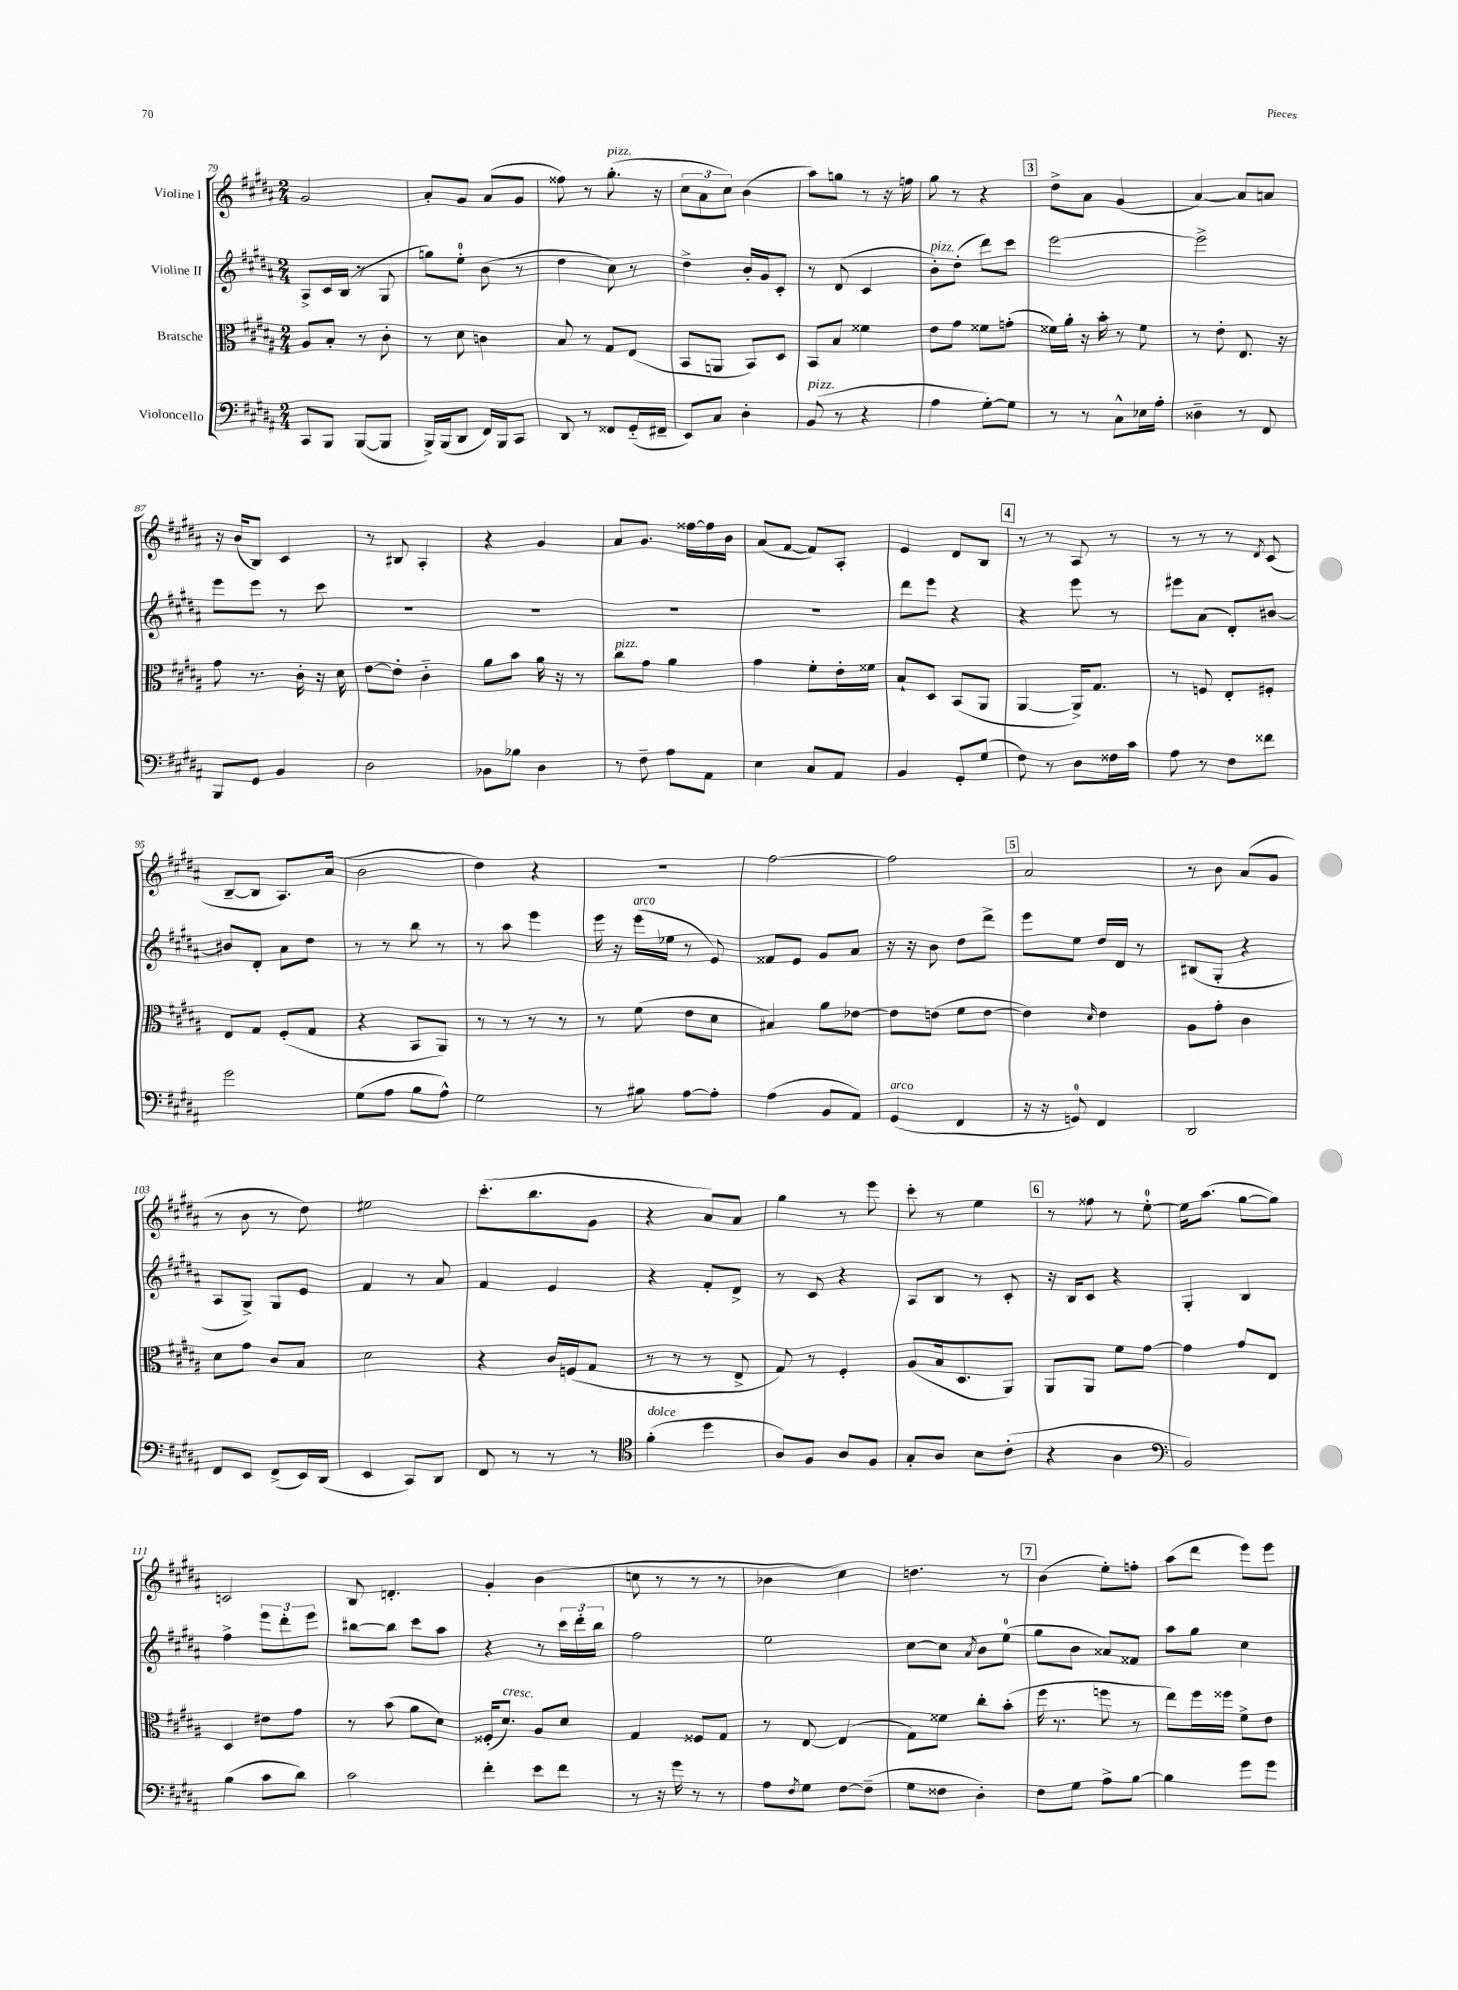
<<
\new StaffGroup <<
\new Staff = "s0" \with { instrumentName = "Violine I" } {
    \clef treble \key b \major \numericTimeSignature \time 2/4
    gis'2 |
    ais'8-. gis'8 ais'8( gis'8 |
    fisis''8) r8 gis''8.-.^\markup { \italic "pizz." }( r16 |
    \tuplet 3/2 { cis''8 ais'8 cis''8) } b'4( |
    ais''8) g''8 r8 r16 f''16 |
    gis''8 r8 r4 |
    \mark \markup { \box "3" } dis''8-> ais'8 gis'4( |
    ais'4~) ais'8 a'8 |
    r16 b'16( b8) cis'4 |
    r8 bis8 ais4-. |
    r4 gis'4 |
    ais'8 gis'8. fisis''16~ fisis''16 b'16 |
    ais'8( fis'8~ fis'8) ais8-. |
    e'4 dis'8 b8 |
    \mark \markup { \box "4" } r8 r8 ais8 r8 |
    r8 r8 r8 \acciaccatura { dis'8 } cis'8( |
    b8~-- b8 ais8.) ais'16( |
    b'2 |
    dis''4) r4 |
    R2 |
    fis''2~ |
    fis''2 |
    \mark \markup { \box "5" } ais'2 |
    r8 b'8 ais'8( gis'8 |
    r8 b'8 r8 dis''8) |
    eis''2 |
    cis'''8.-.( b''8. gis'8 |
    r4 ais'8) ais'8 |
    gis''4 r8 e'''8 |
    cis'''8-. r8 e''4 |
    \mark \markup { \box "6" } r8 fisis''8 r8 e''8-0~-. |
    e''16 ais''8.( gis''8~ gis''8) |
    c'2 |
    b8 d'4.-. |
    gis'4-. b'4( |
    c''8 r8 r8 r8 |
    bes'4 cis''4) |
    d''4. r8 |
    \mark \markup { \box "7" } b'4( e''8-.) f''8-. |
    ais''8( dis'''8 e'''8) e'''8 \bar "|." |
}
\new Staff = "s1" \with { instrumentName = "Violine II" } {
    \clef treble \key b \major \numericTimeSignature \time 2/4
    ais8-> cis'16 b16( r8 gis8 |
    g''8) e''8-0-. b'8( r8 |
    dis''4 cis''8) r8 |
    dis''4-> b'16-. gis'16 cis'8-. |
    r8 dis'8( cis'4 |
    b'8-.^\markup { \italic "pizz." }) dis''8-.( dis'''8) cis'''8 |
    \mark \markup { \box "3" } e'''2~ |
    e'''2-> |
    e'''8 e'''8 r8 cis'''8 |
    R2 |
    R2 |
    R2 |
    R2 |
    dis'''8 e'''8 r4 |
    \mark \markup { \box "4" } r4 e'''8 r8 |
    eis'''8 ais'8( dis'8-.) bis'8~ |
    bis'8 dis'8-. ais'8 dis''8 |
    r8 r8 b''8 r8 |
    r8 ais''8 e'''4 |
    e'''16 r16 e'''16^\markup { \italic "arco" }( ees''16 r8 e'8) |
    fisis'8 e'8 gis'8 ais'8 |
    r16 r16 b'8 dis''8 dis'''8-> |
    \mark \markup { \box "5" } e'''8 e''8 dis''16 dis'16 r8 |
    bis8( gis8-. r4 |
    ais8 gis8->) gis8 e'8 |
    fis'4 r8 ais'8 |
    fis'4 e'4 |
    r4 fis'8-. dis'8-> |
    r8 cis'8 r4 |
    ais8 b8 r8 cis'8-. |
    \mark \markup { \box "6" } r16 b16 cis'8 r4 |
    gis4-. b4 |
    fis''4-> \tuplet 3/2 { e'''8 dis'''8-. e'''8 } |
    bis''8~ bis''8 cis'''8 ais''8 |
    r4 r8 \tuplet 3/2 { cis'''16 dis'''16-. b''16 } |
    fis''2 |
    e''2 |
    cis''8~ cis''8 \acciaccatura { ais'8 } b'8 e''8-0( |
    \mark \markup { \box "7" } gis''8 b'8 aisis'8) fisis'8 |
    ais''8 gis''8 cis''4 \bar "|." |
}
\new Staff = "s2" \with { instrumentName = "Bratsche" } {
    \clef alto \key b \major \numericTimeSignature \time 2/4
    ais8 b8-. r8 cis'8-. |
    r8 dis'8 c'4 |
    b8 r8 gis8 e8( |
    b,8 a,8 b,8) dis8 |
    b,8 b8 fisis'4 |
    e'8 gis'8 fisis'8 g'8-.( |
    \mark \markup { \box "3" } fisis'16) ais'16-. r16 b'16-. r8 fisis'8 |
    r8 e'8-. e8. r16 |
    gis'8 r8. cis'16-. r16 dis'16 |
    e'8~ e'8-. cis'4-_ |
    ais'8 b'8 ais'16 r16 r8 |
    cis''8^\markup { \italic "pizz." } gis'8 ais'4 |
    gis'4 fis'8-. e'16-. fisis'16 |
    b8-! dis8 b,8( ais,8 |
    \mark \markup { \box "4" } ais,4~ ais,16->) gis8. |
    r8 f8 e8-. fis8-. |
    e8 gis8 fis8-.( gis8 |
    r4 b,8 ais,8) |
    r8 r8 r8 r8 |
    r8 fis'8( e'8 dis'8 |
    bis4) ais'8 ees'8~ |
    ees'8 e'8( fis'8 e'8~ |
    \mark \markup { \box "5" } e'4) \grace { dis'16 } e'4 |
    ais8 gis'8-. cis'4 |
    dis'8 gis'8 cis'8 b8 |
    dis'2 |
    r4 cis'16 f16( gis8 |
    r8 r8 r8 e8-> |
    gis8) r8 fis4-. |
    ais8( b16 dis8. ais,8) |
    \mark \markup { \box "6" } ais,8 ais,8 fis'8 gis'8~ |
    gis'4 gis'8 e8 |
    dis4 eis'8 gis'8 |
    r8 b'8( ais'8 dis'8) |
    fisis16-.( dis'8.^\markup { \italic "cresc." }) ais8 dis'8 |
    gis4 fisis8 gis8 |
    r8 e8~ e4( |
    gis8) fisis'8 cis''8-. b'8-.( |
    \mark \markup { \box "7" } fis''16 r8. f''8 r8 |
    e''8) fis''16 fisis''16 fis'8-> e'8 \bar "|." |
}
\new Staff = "s3" \with { instrumentName = "Violoncello" } {
    \clef bass \key b \major \numericTimeSignature \time 2/4
    cis,8 b,,8 b,,8~( b,,8 |
    b,,16->) b,,16( dis,8 fis,16) b,,16 cis,8 |
    dis,8 r8 fisis,8 gis,16-_( fis,16-- |
    e,8) cis8 dis4-. |
    b,8^\markup { \italic "pizz." }( r8 r4 |
    ais4 gis8~-.) gis8 |
    \mark \markup { \box "3" } r8 r8 cis8-^ ees16 ais16-. |
    disis4-- r8 fis,8 |
    b,,8 gis,8 b,4 |
    dis2 |
    bes,8 bes8 dis4 |
    r8 fis8-- ais8 ais,8 |
    e4 cis8 ais,8 |
    b,4 gis,8-. gis8( |
    \mark \markup { \box "4" } fis8) r8 dis8 fisis16 cis'16 |
    ais8 r8 fis8 fisis'8 |
    gis'2 |
    gis8( ais8 b8 ais8-^) |
    gis2 |
    r8 bis8 ais8~ ais8-. |
    ais4( b,8 ais,8) |
    gis,4^\markup { \italic "arco" }( fis,4 |
    \mark \markup { \box "5" } r16 r16 g,8-0) fis,4 |
    dis,2 |
    fis,8 e,8 fis,8->( e,16) dis,16( |
    e,4 cis,8) dis,8 |
    fis,8 r8 r8 r8 |
    \clef tenor fis'4-.^\markup { \italic "dolce" }( dis''4 |
    ais8) fis8 ais8 fis8 |
    gis8-. ais8 b8 cis'8-.( |
    \mark \markup { \box "6" } r4 ais4 |
    \clef bass b,2) |
    b4( cis'8 dis'8) |
    cis'2 |
    fis'4-. e'8 fis'8 |
    r8 r16 gis'16 r8 r8 |
    ais8 \acciaccatura { fis8 } gis8 fis8~ fis8--( |
    gis8 fisis8 dis4-.) |
    \mark \markup { \box "7" } fis8 gis8 ais8-> b8~ |
    b4 gis'8 gis'8 \bar "|." |
}
>>
>>
\layout { \context { \Score currentBarNumber = #79 } }
